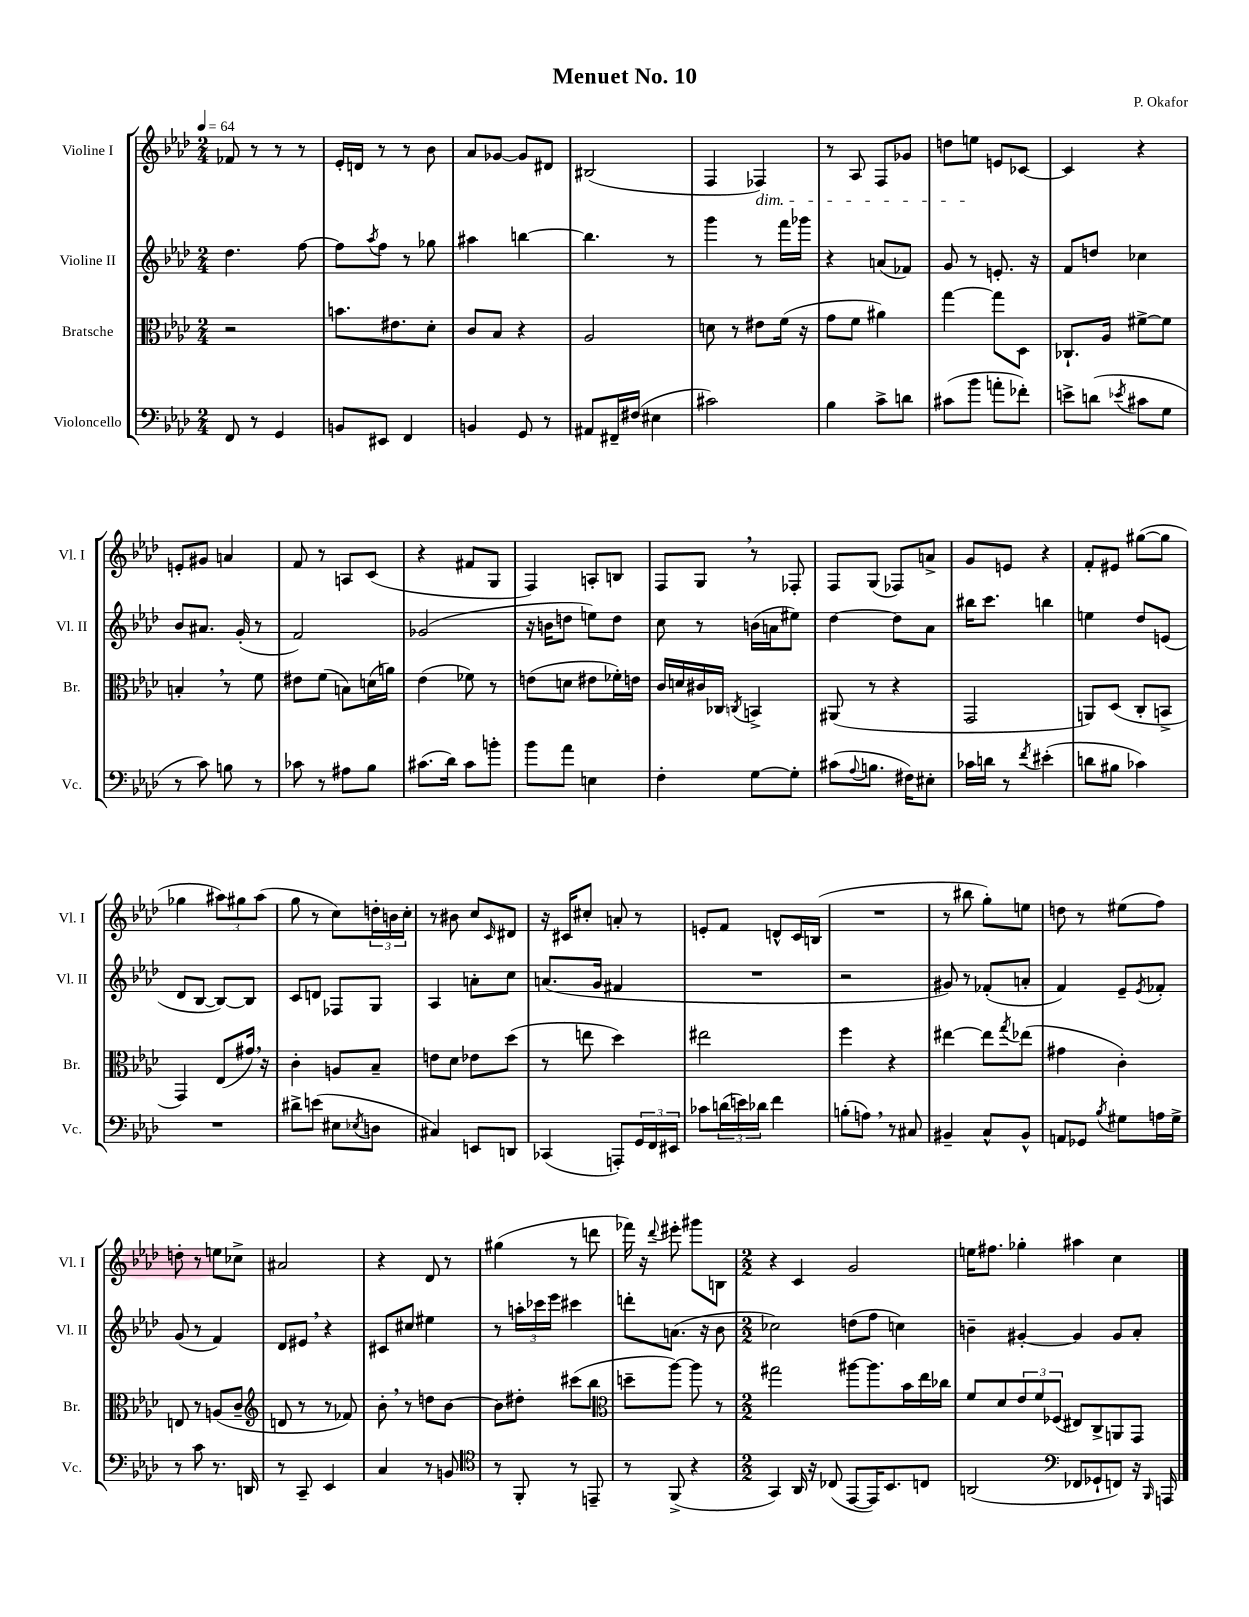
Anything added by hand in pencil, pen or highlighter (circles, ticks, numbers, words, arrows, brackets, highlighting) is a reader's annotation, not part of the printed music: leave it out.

**kern	**kern	**kern	**kern
*part4	*part3	*part2	*part1
*staff4	*staff3	*staff2	*staff1
*I"Violoncello	*I"Bratsche	*I"Violine II	*I"Violine I
*I'Vc.	*I'Br.	*I'Vl. II	*I'Vl. I
*clefF4	*clefC3	*clefG2	*clefG2
*k[b-e-a-d-]	*k[b-e-a-d-]	*k[b-e-a-d-]	*k[b-e-a-d-]
*M2/4	*M2/4	*M2/4	*M2/4
*MM64	*MM64	*MM64	*MM64
=1	=1	=1	=1
8FF/	2r	4.dd-\	8f-X/
8r	.	.	8r
4GG/	.	.	8r
.	.	[8ff\	8r
=2	=2	=2	=2
8BBn/L	8.bn\L	8ff\L]	16e-'/LL
.	.	.	16dn/JJ
.	.	8qaa-/	.
8EE#X/J	.	8ff\J	8r
.	8.e#X\	.	.
4FF/	.	8r	8r
.	8d-'\J	8gg-X\	8b-\
=3	=3	=3	=3
4BBn/	8c/L	4aa#X\	8a-/L
.	8B-/J	.	[8g-X/J
8GG/	4r	[4bbn\	8g-/L]
8r	.	.	8d#X/J
=4	=4	=4	=4
8AA#X/L	2A-/	4.bb\]	(2B#X/
16FF#X~/L	.	.	.
(16F#X/JJ	.	.	.
4E#X\	.	.	.
.	.	8r	.
=5	=5	=5	=5
2c#X\)	8dn\	4ggg\	4F/
.	8r	.	.
!	!	!	!LO:TX:b:i:t=dim.
.	8e#X\L	8r	4F-X/)
.	(16f\Jk	16fff\LL	.
.	16r	16ggg-X\JJ	.
=6	=6	=6	=6
4B-\	8g\L	4r	8r
.	8f\J	.	8A-/
8c^\L	4a#X\)	(8an/L	8F/L
8dn\J	.	8f-X/J)	8g-X/J
=7	=7	=7	=7
(8c#X\L	[4gg\	8g/	8ddn\L
8b-\J	.	8r	8een\J
8an'\L	8gg\L]	8.en'/	8en/L
8f-X'\J)	8D-\J	.	[8c-X/J
.	.	16r	.
=8	=8	=8	=8
8en^\L	8.C-X`/L	8f/L	4c-/]
(8dn\J	.	8ddn/J	.
.	16A-/Jk	.	.
8qe-X/	.	.	.
8c#X\L	[8f#X^\L	4cc-X\	4r
8G\J	8f#\J]	.	.
!!LO:LB:g=z
=9	=9	=9	=9
8r	4Bn',/	8b-/L	8en'/L
8c\)	.	8.a#X/J	8g#X/J
8Bn\	8r	.	4an/
.	.	(16g'/	.
8r	8f\	8r	.
=10	=10	=10	=10
8c-X\	8e#X\L	2f/)	8f/
8r	(8f\J	.	8r
8A#X\L	8Bn\L)	.	8An/L
8B-\J	(16dn\L	.	(8c/J
.	16an\JJ)	.	.
=11	=11	=11	=11
(8.c#X\L	(4e-\	(2g-X/	4r
16d-\Jk)	.	.	.
8c#\L	8f-X\)	.	8f#X/L
8bn'\J	8r	.	8G/J
=12	=12	=12	=12
8b-\L	(8en\L	16r	4F/)
.	.	16bn\KL	.
8a-\J	8dn\J	8ddn\J	.
4En\	8e#X\L	8een\L)	8An'/L
.	16f-X'\L)	8dd\J	8Bn/J
.	16en\JJ	.	.
=13	=13	=13	=13
4F'\	16c/LL	8cc\	8F/L
.	16dn/	.	.
.	16c#X/	8r	8G,/J
.	16C-X/JJ	.	.
.	8qCn/	.	.
[8G\L	4BBn^/	(16bn\LL	8r
.	.	16an\J	.
8G'\J]	.	8ee#X\J)	8F-X'/
=14	=14	=14	=14
(8c#X\L	(8AA#X/	[4dd-\	8F/L
8qqA-/	.	.	.
8.Bn\J	8r	.	(8G/J
.	4r	8dd-\L]	8F-X/L)
16F#X\KL)	.	.	.
8E#X'\J	.	8a-\J	8an^/J
=15	=15	=15	=15
16c-X\LL	2GG/	16bb#X\KL	8g/L
16dn\JJ	.	8.ccc\J	.
8r	.	.	8en/J
8qf/	.	.	.
(4e#X'\	.	4bbn\	4r
=16	=16	=16	=16
8dn\L	8AAn/L)	4een\	8f'/L
8B#X\J	(8D-/J	.	8e#X/J
4c-X\)	8C'/L	8dd-/L	([8gg#X\L
.	8BBn^/J	(8en/J	8gg#\J]
!!LO:LB:g=z
=17	=17	=17	=17
2r	4GG/)	8d-/L	4gg-X\
.	.	[8B-/J	.
.	(8E-/L	8B-/L_)	12aa#X\L)
.	.	.	12gg#X\
.	16g#X,/Jk)	8B-/J]	.
.	.	.	(12aa#\J
.	16r	.	.
=18	=18	=18	=18
8d#X^\L	4c'\	8c/L	8gg\
(8en\J	.	8dn/J	8r
8E#X\L	8An/L	8F-X/L	8cc\L)
8qE-X/	.	.	.
8Dn\J	8B-~/J	8G/J	24ddn'\L
.	.	.	24bn\
.	.	.	24cc'\JJ
=19	=19	=19	=19
4C#X/)	8en\L	4A-/	8r
.	8d-\J	.	8b#X\
8EEn/L	8e-X\L	8an'\L	8cc/L
.	.	.	16qqc/
8DDn/J	(8dd-\J	8cc\J	8d#X/J
=20	=20	=20	=20
(4CC-X/	8r	(8.an/L	16r
.	.	.	16c#X/KL
.	8een\	.	8cc#X'/J
.	.	16g/Jk	.
8AAAn'/L)	4dd-\)	4f#X/	8an'/
24GG/L	.	.	8r
24FF/	.	.	.
24EE#X/JJ	.	.	.
=21	=21	=21	=21
8c-X\L	2ee#X\	2r	8en'/L
(24dn\L	.	.	8f/J
24en\)	.	.	.
24d-X\JJ	.	.	.
4f\	.	.	8dn^^/L
.	.	.	16c/L
.	.	.	(16Bn/JJ
=22	=22	=22	=22
(8Bn'\L	4ff\	2r	2r
8An,\J)	.	.	.
8r	4r	.	.
8C#X/	.	.	.
=23	=23	=23	=23
4BB#X~/	[4ee#X\	8g#X/)	8r
.	.	8r	8bb#X\
8C^^/L	8ee#\L]	(8f-X'/L	8gg'\L)
.	8qgg/	.	.
8BB#^^/J	(8ee-X\J	8an'/J	8een\J
=24	=24	=24	=24
8AAn/L	4g#X\	4f/)	8ddn\
8GG-X/J	.	.	8r
8qB-/	.	.	.
8G#X\L	4c'\)	8e-~/L	(8ee#X\L
.	.	8qe-/	.
16An\L	.	8f-X'/J	8ff\J)
16G#^\JJ	.	.	.
!!LO:LB:g=z
=25	=25	=25	=25
8r	8En/	(8g/	8ddn'\
8c\	8r	8r	8r
8.r	(8An/L	4f/)	8een\L
.	8c~/J	.	8cc-X^\J
16DDn/	.	.	.
=26	=26	=26	=26
*	*clefG2	*	*
8r	8dn/	8d-/L	2a#X/
8CC~/	8r	8e#X,/J	.
4EE-/	8r	4r	.
.	8f-X/)	.	.
=27	=27	=27	=27
4C/	8b-',\	8c#X/L	4r
.	8r	8cc#X/J	.
8r	8ddn\L	4ee#X\	8d-/
8BBn/	[8b-\J	.	8r
=28	=28	=28	=28
*clefC4	*	*	*
8r	8b-\L]	8r	(4gg#X\
8FF'/	8dd#X'\J	24aan'\LL	.
.	.	24ccc-X\	.
.	.	24eee-\JJ	.
8r	(8ccc#X\L	4ccc#X\	8r
8EEn~/	8bb-\J	.	8dddn\
=29	=29	=29	=29
*	*clefC3	*	*
8r	8ddn~\L	8dddn'\L	16fff-X\)
.	.	.	16r
.	.	.	8qqddd-/
(8FF^/	[8aa-\J)	(8.an\J	8eee#X'\
4r	8aa-\]	.	8ggg#X\L
.	.	16r	.
.	8r	8b-\	8Bn\J
=30	=30	=30	=30
*M2/2	*M2/2	*M2/2	*M2/2
4GG/)	2gg#X\	2cc-X\)	4r
16AA-/	.	.	4c/
16r	.	.	.
(8C-X/	.	.	.
[8EE-/L	[8aa#X\L	(8ddn\L	2g/
16EE-/K])	8.aa#\]	8ff\J	.
8.BB-/	.	.	.
.	.	4ccn\)	.
.	16b-\L	.	.
8Cn/J	16ee-\	.	.
.	16cc-X\JJ	.	.
=31	=31	=31	=31
(2AAn/	8f/L	4bn~\	16een\KL
.	.	.	8.ff#X\J
.	8d-/	.	.
.	12e-/	[4g#X'/	4gg-X'\
.	12f/	.	.
.	(12F-X/J	.	.
*clefF4	*	*	*
8FF-X/L	8E#X/L)	4g#/]	4aa#X\
8GG-X`/	8C^/	.	.
8FFn/J)	8AAn/	8g#/L	4cc\
16r	8GG/J	8a-'/J	.
16qqBBB-/	.	.	.
16AAAn/	.	.	.
==	==	==	==
*-	*-	*-	*-
